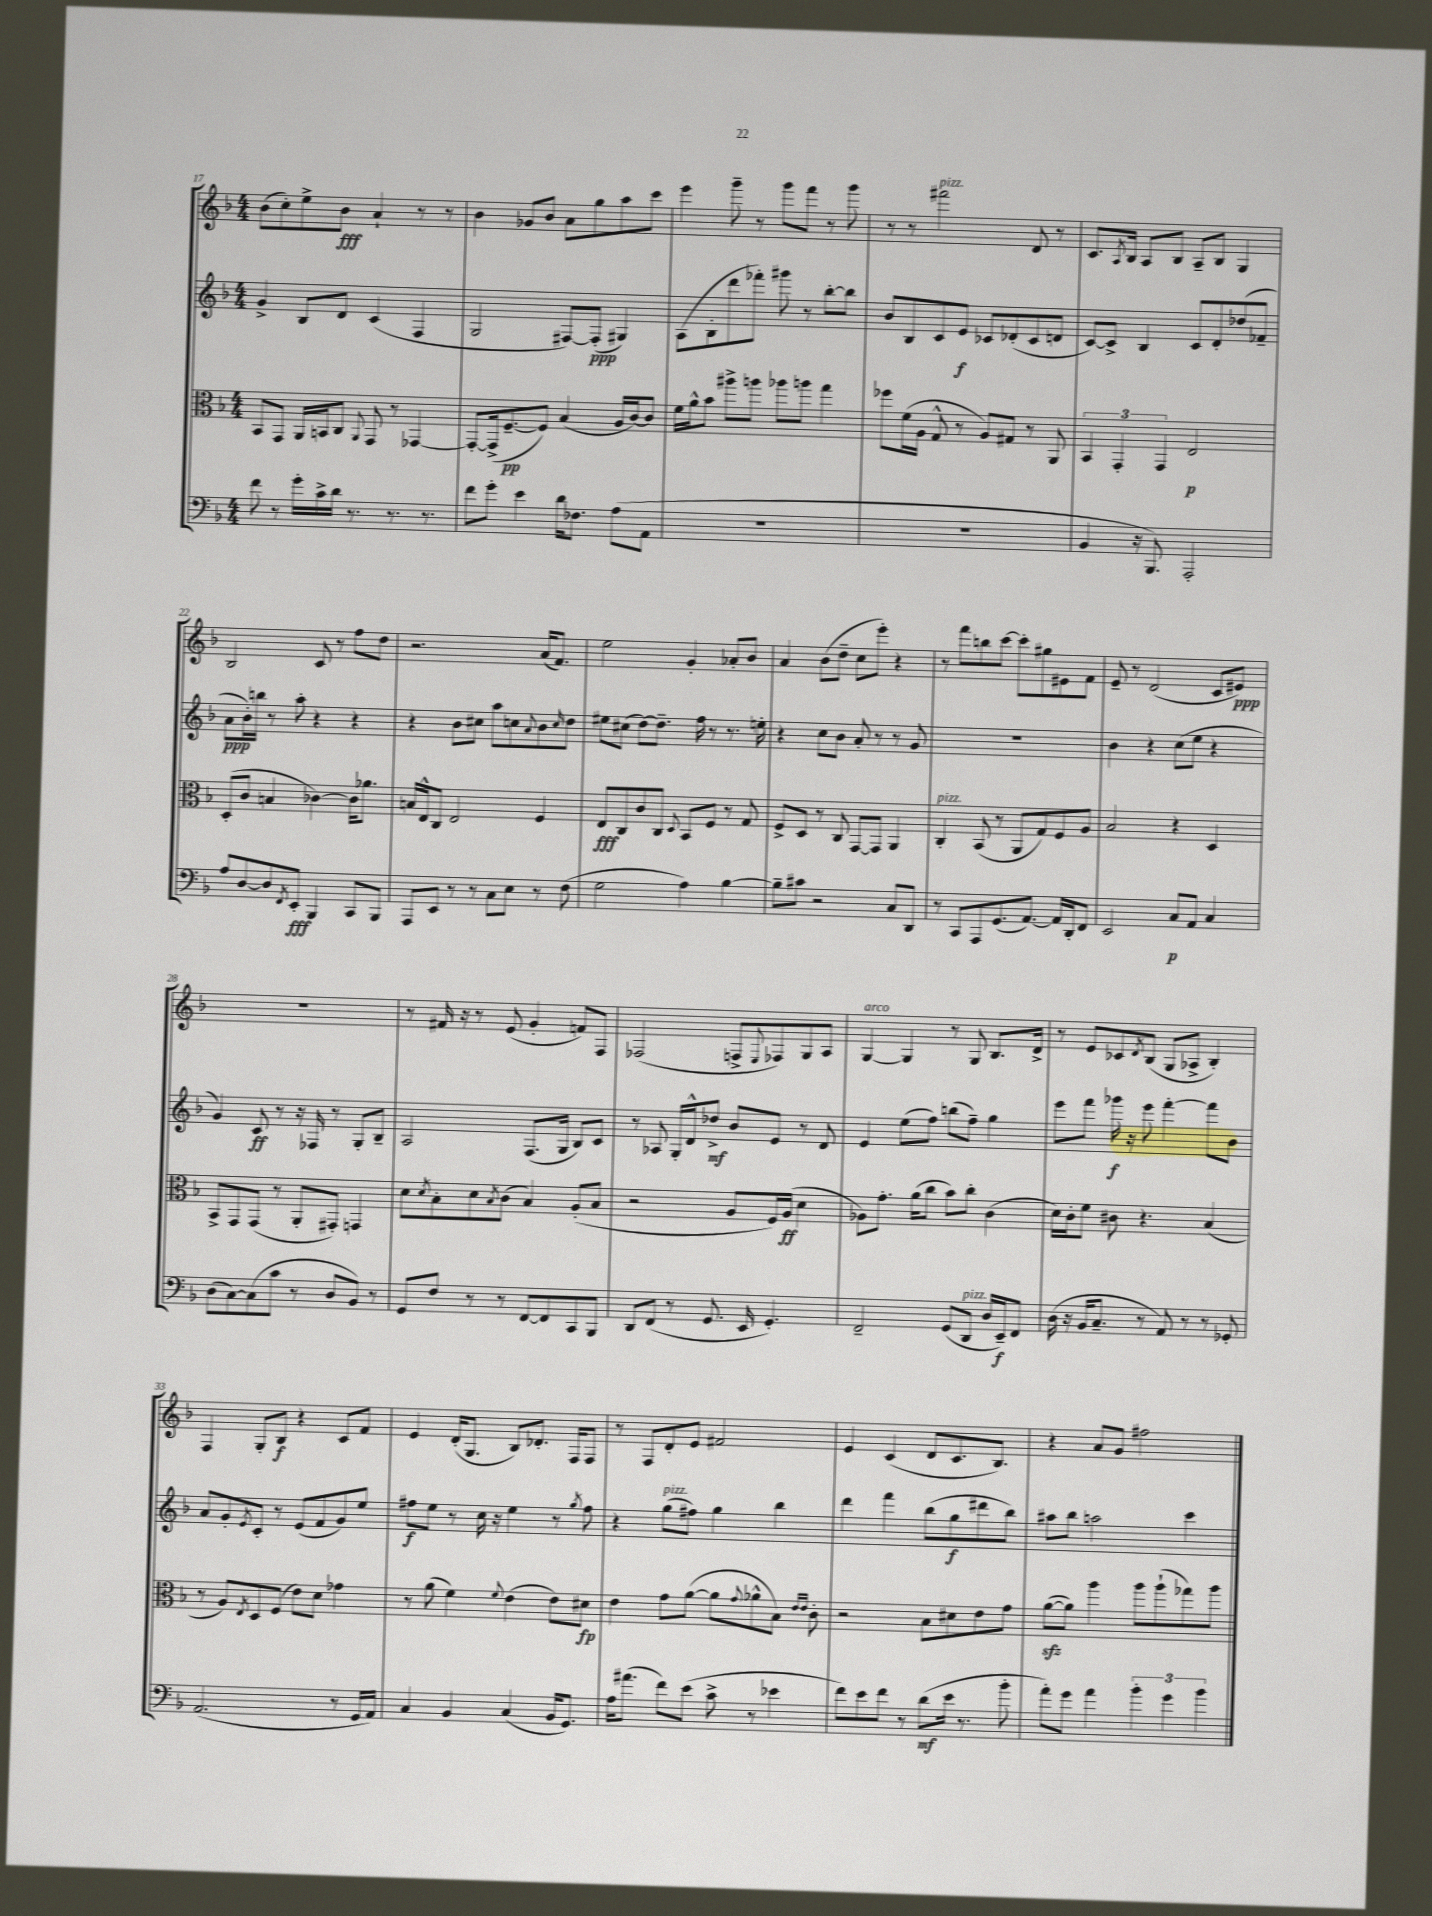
<<
\new StaffGroup <<
\new Staff = "s0" {
    \clef treble \key f \major \numericTimeSignature \time 4/4
    bes'8( c''8-.) e''8-> bes'8\fff a'4-! r8 r8 |
    bes'4 ges'8 bes'8 a'8 g''8 a''8 c'''8 |
    e'''4 g'''8-- r8 g'''8 f'''8 r8 g'''8 |
    r8 r8 fis'''2^\markup { \italic "pizz." } d'8 r8 |
    c'8. \acciaccatura { a8 } bes16 a8 bes8 a8-- bes8 g4 |
    bes2 c'8 r8 f''8 d''8 |
    r2. a'16( f'8.) |
    e''2 g'4-. aes'8-. bes'8 |
    a'4 bes'8( d''8-- c''8 e'''8-.) r4 |
    r8 f'''8 b''8 c'''8~ c'''8-. gis''8 eis'8 f'8 |
    e'8-- r8 d'2( c'8 eis'8\ppp) |
    R1 |
    r8 fis'16 r16 r8 e'8( g'4-. f'8) f8 |
    fes2( f8-> \appoggiatura { e8 } fes8) g8 a8 |
    g4~^\markup { \italic "arco" } g4 r8 g8 bes8. d'16-> |
    r8 e'8 ces'8 \acciaccatura { d'8 } bes8( g8 aes8-> bes4-.) |
    f4 g8-. bes8\f r4 c'8 f'8 |
    e'4 d'16-.( g8. bes8) des'8.-. f16 f8 |
    r8 f8 d'8-. e'8 fis'2 |
    e'4 c'4( d'8 c'8. bes8.) |
    r4 a'8 g'8 fis''2 \bar "|." |
}
\new Staff = "s1" {
    \clef treble \key f \major \numericTimeSignature \time 4/4
    g'4-> bes8 d'8 c'4( f4 |
    g2 fis8~) fis8-.\ppp( gis4) |
    a8( bes8-. d'''8 fes'''8-.) gis'''8 r8 bes''8~-. bes''8 |
    bes'8 bes8 c'8 e'8\f ces'8 des'8-.( ces'8 d'8 |
    c'8~) c'8-> bes4 c'8 d'8-. des''8( fes'8-- |
    a'8\ppp bes'16-.) b''16 r8 a''8-. r4 r4 |
    r4 bes'8 cis''8 a''8 c''8 \appoggiatura { a'8 } bes'8 \grace { c''16 } d''8 |
    eis''8 cis''8( d''8~) d''8.-- f''16 r8 r8. e''16-. |
    r4 c''8 bes'8 a'8-. r8 r8 g'8 |
    R1 |
    bes'4 r4 c''8( e''8 r4 |
    g'4) c'8\ff r8 r16 fes16 r8 g8-. bes8-- |
    a2 f8.( g16 bes8) c'8 |
    r8 aes8 g16-. d'16-^ des''8->\mf bes'8 e'8 r8 d'8 |
    e'4 e''8( f''8) b''8( f''8--) g''4 |
    e'''8 f'''8 ges'''16\f r16 e'''8 f'''4~-. f'''8 bes'8 |
    a'8 g'8-. \acciaccatura { e'8 } c'8-. r8 e'8( f'8 g'8) e''8 |
    fis''8\f e''8 r8 c''16 r16 e''4 r8 \acciaccatura { g''8 } fis''8 |
    r4 g''8^\markup { \italic "pizz." }( fis''8) g''4 bes''4 |
    d'''4 f'''4 bes''8( g''8\f dis'''8 bes''8) |
    ais''8 bes''8 a''2 c'''4 \bar "|." |
}
\new Staff = "s2" {
    \clef alto \key f \major \numericTimeSignature \time 4/4
    bes,8 g,8 a,16 b,16 c8 \appoggiatura { a,8 } g,8 r8 ges,4~ |
    ges,8~-. ges,16->( f8.~--\pp f8) bes4( a16 c'16~) c'8 |
    f'16 a'16-^ bes'8 ais''8-> a''8 aes''8 a''8 g''4 |
    fes''8 f'16( a16 g8-^ r8 a8) gis8 r8 a,8 |
    \tuplet 3/2 { bes,4 g,4-. g,4 } e2\p |
    d8-.( c'8 b4 ces'4~) ces'16 aes'8. |
    b16 e16-^ c8 e2 f4 |
    e8\fff c8 c'8 c8 \appoggiatura { d8 } bes,8 f8 r8 g8 |
    f8-> d8 r8 c8 g,8~ g,8 a,4 |
    c4-.^\markup { \italic "pizz." } bes,8( r8 a,8 g8) f8 a8 |
    bes2 r4 d4 |
    bes,8-> g,8 g,8( r8 a,8-. gis,8-.) g,4 |
    d'8 \acciaccatura { d'8 } bes8-. d'8 \acciaccatura { bes8 } c'8( bes4) a8-.( bes8 |
    r2 a8 f16) a16\ff( d'4 |
    aes8) g'8.-. a'16( c''8 bes'8) c''8-. c'4( |
    d'16) c'16-. f'8 cis'8 r4. bes4( |
    r8 a8) \acciaccatura { e8 } d8 f8( e'8) d'8 ges'4 |
    r8 a'8( f'4) \appoggiatura { f'8 } e'4( e'8) dis'8\fp |
    e'4 g'8 a'8~( a'8 \appoggiatura { g'8 } aes'8-^ bes8) \grace { e'16 e'16 } c'8-. |
    r2 bes8 dis'8 e'8 g'8 |
    a'8~\sfz( a'8) a''4 a''8 a''8-!( ges''8) a''8 \bar "|." |
}
\new Staff = "s3" {
    \clef bass \key f \major \numericTimeSignature \time 4/4
    f'8 r8 g'16-. c'16-> d'16 r8. r8. r8. |
    f'8 g'8-. e'4 d'16 fes8. a8( a,8 |
    R1 |
    R1 |
    bes,4 r16 bes,,8.) a,,2-. |
    a8 d8~ d8 \acciaccatura { f,8 } e,8-.\fff bes,,4 c,8 bes,,8 |
    a,,8 e,8 r8 r8 c8 e8 r8 f8( |
    g2 a4) bes4~ |
    bes8-- cis'8 r2 c8 d,8 |
    r8 c,8 a,,8 g,8.( a,8.~) a,16 d,16-. f,8 |
    e,2 c8\p a,8 c4 |
    d8( c8~) c8( c'8 r8 d8 bes,8) r8 |
    g,8 f8 r8 r8 f,8~ f,8 c,8 bes,,8 |
    d,8 f,8( r8 g,8. e,16 g,4.-.) |
    f,2-- g,8( d,8^\markup { \italic "pizz." } d16 e,16--\f) f,8 |
    d16( r16 bes,16 c8.-- r8 a,8) r8 r8 ges,8-. |
    a,2.( r8 g,16 a,16) |
    c4 bes,4 c4( bes,16 g,8.) |
    a16 ais'8.( f'8) e'8( c'8-> r8 ees'4 |
    f'8) e'8 f'8 r8 d'8\mf( e'16 r8. bes'8-. |
    a'8-.) g'8 a'4 \tuplet 3/2 { bes'4-. g'4 bes'4 } \bar "|." |
}
>>
>>
\layout { \context { \Score currentBarNumber = #17 } }
